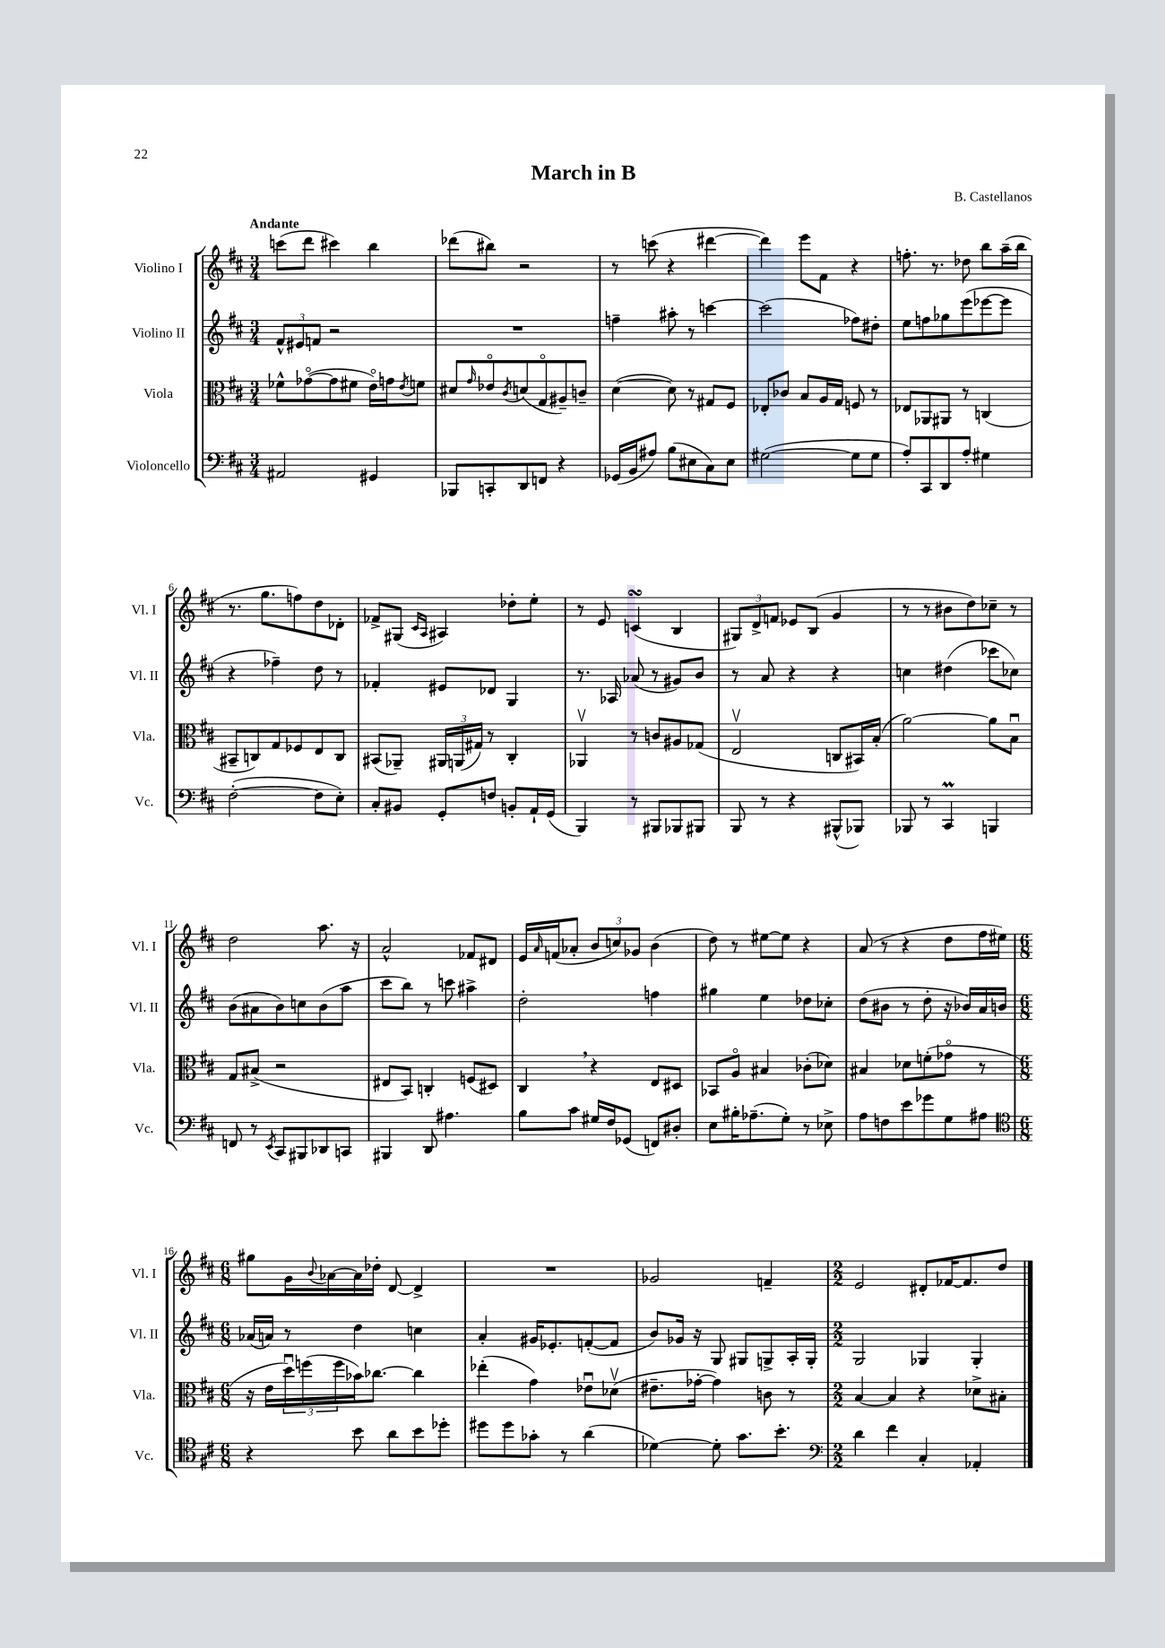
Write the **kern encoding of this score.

**kern	**kern	**kern	**kern
*staff4	*staff3	*staff2	*staff1
*clefF4	*clefC3	*clefG2	*clefG2
*k[f#c#]	*k[f#c#]	*k[f#c#]	*k[f#c#]
*M3/4	*M3/4	*M3/4	*M3/4
2AA#/	8f-^^\L	12f#^^/L	(8ccc\L
.	.	12e#/	.
.	([8g-o\	.	8ddd\J
.	.	12f/J	.
.	8g-\]	2r	4ccc#\)
.	8f#\J	.	.
4GG#/	16eo\LL)	.	4bb\
.	16g\J	.	.
.	8qe/	.	.
.	8f\J	.	.
=	=	=	=
8BBB-/L	8d#/L	2.r	(8ddd-\L
.	16qqg/	.	.
8CC'/	8e-o/	.	8bb#\J)
.	8qc#/	.	.
8DD/	(8d/	.	2r
8FF/J	8Go/	.	.
4r	8A#~/)	.	.
.	8c~/J	.	.
=	=	=	=
(16GG-/LL	([4d\	4ff~\	8r
16BB/J	.	.	.
8A#/J)	.	.	(8ccc\
(8B\L	8d\])	8aa#'\	4r
8E#\	8r	8r	.
8C#\)	8G#/L	[4ccc\	[4ddd#\
8E#\J	8F#/J	.	.
=	=	=	=
([2G#\	8E-'/L	(2ccc\]	4ddd#\])
.	8c-/J	.	.
.	8B/L	.	8eee\L
.	16A/L	.	8f#\J
.	16G/JJ	.	.
8G#\]L	8F/	8ff-\L)	4r
8G#\J	8r	8dd#'\J	.
=	=	=	=
8A'/L)	8E-/L	8ee\L	8.ff'\
8CC#/	8AA-/	8ff\	.
.	.	.	8.r
8DD/	8AA#/J	8gg-\	.
8A'/J	8r	(8eee\	8dd-\
4G#\	(4C/	[8eee-\	8bb\L
.	.	8eee-\]J	(16aa~\L
.	.	.	16bb\JJ
=	=	=	=
([2F#'\	8BB#~/L	4r	8.r
.	8C/)	.	.
.	.	.	8.gg\L
.	8G/	4ff-~\)	.
.	8F-/	.	8ff\)
8F#\]L	8E/	8dd\	8dd\
8E'\J)	8C/J	8r	8d-'\J
=	=	=	=
8C#'/L	(8BB#/L	4f-'/	8f-^/L
8BB#/J	8AA-~/J)	.	(8G#/J
.	.	.	16qqc#/LL
.	.	.	16qqA/JJ
8GG'/L	24AA#/LL	8e#/L	4A#/)
.	(24AA/	.	.
.	24G#/JJ)	.	.
8F/J	8r	8d-/J	.
8BB'/L	4C#'/	4G/	8dd-'\L
16AA`/L	.	.	8ee'\J
(16GG/JJ	.	.	.
=	=	=	=
4BBB/)	4AA-v/	8.r	8r
.	.	.	8e/
.	.	16A-/	.
8r	8r	(8a-/	(4c/
8BBB#/L	8c/L	8r	.
8BBB-/	8A#/	8g#/L)	4B/
8BBB#/J	(8G-/J	8b/J	.
=	=	=	=
8BBB/	2Ev/	8r	12G#/L)
.	.	.	12d^/
8r	.	8a/	.
.	.	.	12f/J
4r	.	4r	8e-/L
.	.	.	(8B/J
(8BBB#^^/L	8C/L	4r	4g/
8BBB-/J)	16BB#/L)	.	.
.	(16B'/JJ	.	.
=	=	=	=
8BBB-/	[2a\)	4cc\	8r
8r	.	.	8r
4CC#/	.	(4dd#\	8b#\L
.	.	.	8dd\)
4BBB/	8a\]L	8ccc-\L	8cc-~\J
.	8Bu\J	8cc-\J)	8r
=	=	=	=
8FF/	8G/L	(8b\L	2dd\
8r	(8B#^/J	8a#\	.
8qEE/	.	.	.
8CC#/L	2r	8b\)	.
8BBB#/	.	8cc\	.
8DD-/	.	(8b\	8.aa\
8CC/J	.	8aa\J	.
.	.	.	16r
=	=	=	=
4BBB#/	8E#/L	8ccc#\L	2a^^/
.	8BB/J)	8bb\J)	.
8DD/	4C'/	8r	.
4.A#\	.	8ccc\	.
.	(8F/L	4aa#^\	8f-/L
.	8D#/J)	.	8d#/J
=	=	=	=
8B\L	4C#/	2dd'\	16e/LL
.	.	.	16qqa/
.	.	.	(16f/J
8c#\J	.	.	8a-'/J
16G#/LL	4r	.	12b/L
16F#/J	.	.	.
.	.	.	12cc/)
(8GG-/J	.	.	.
.	.	.	12g-/J
8FF/L)	8E/L	4ff\	(4b\
8D#'/J	8D#/J	.	.
=	=	=	=
8E\L	8BB-/L	4gg#\	8dd\)
16B#'\K	8Ao/J	.	8r
(8.A-~\	.	.	.
.	4B#/	4ee\	[8ee#\L
8G'\J)	.	.	8ee#\]J
8r	(8c-'\L	8dd-\L	4r
8E-^\	8d-\J)	8cc-'\J	.
=	=	=	=
8A\L	4B#/	(8dd\L	(8a/
8F\	.	8b#\J	8r
8e\	8d-\L	8r	4r
8g-\	(8f'\	8dd'\	.
8G\	8g-o\J	16r	8dd\L
.	.	16b-/LL)	.
8A#\J	8r	16a/	16ff#\L
.	.	16b/JJ	16ee#\JJ)
=	=	=	=
*clefC4	*	*	*
*M6/8	*M6/8	*M6/8	*M6/8
4r	16r	(16a-/LL	8gg#\L
.	16e\LL	16a/JJ)	.
.	24ddu\)	8r	16g\L
.	(24ff\	.	.
.	.	.	8qqb/
.	.	.	[16a-\
.	24ff\	.	.
8b\	16b-\J)	4dd\	16a-\]
.	[8.cc-\J	.	16dd-'\JJ
8a\L	.	.	[8d/
8b\	4cc-\]	4cc\	4d^/]
8dd-'\J	.	.	.
=	=	=	=
8dd#\L	(4ee-'\	4a'/	2.r
8dd#\	.	.	.
8g-'\J	4g\)	16g#/LK	.
.	.	8.e-'/	.
8r	.	.	.
(4a\	8e-u\L	([8f'/	.
.	(8d-v\J	8f/]J	.
=	=	=	=
[4d-\)	8.e#~\L	8b/L)	2g-/
.	.	16g-/Jk	.
.	[16g-'\Jk	16r	.
8d-'\]	4g-\])	8G/	.
8.g\L	.	8G#/L	.
.	8c\	8G^/	4f~/
8.b'\J	.	.	.
.	8r	16A'/L	.
.	.	16G'/JJ	.
=	=	=	=
*clefF4	*	*	*
*M2/2	*M2/2	*M2/2	*M2/2
4d\	[4B/	2G/	2e/
4f#\	4B/]	.	.
4C#'/	4r	4G-/	8d#'/L
.	.	.	[16f-/K
.	.	.	8.f-/]
4AA-'/	8d-^\L	4G-'/	.
.	8B#'\J	.	8dd/J
==	==	==	==
*-	*-	*-	*-
